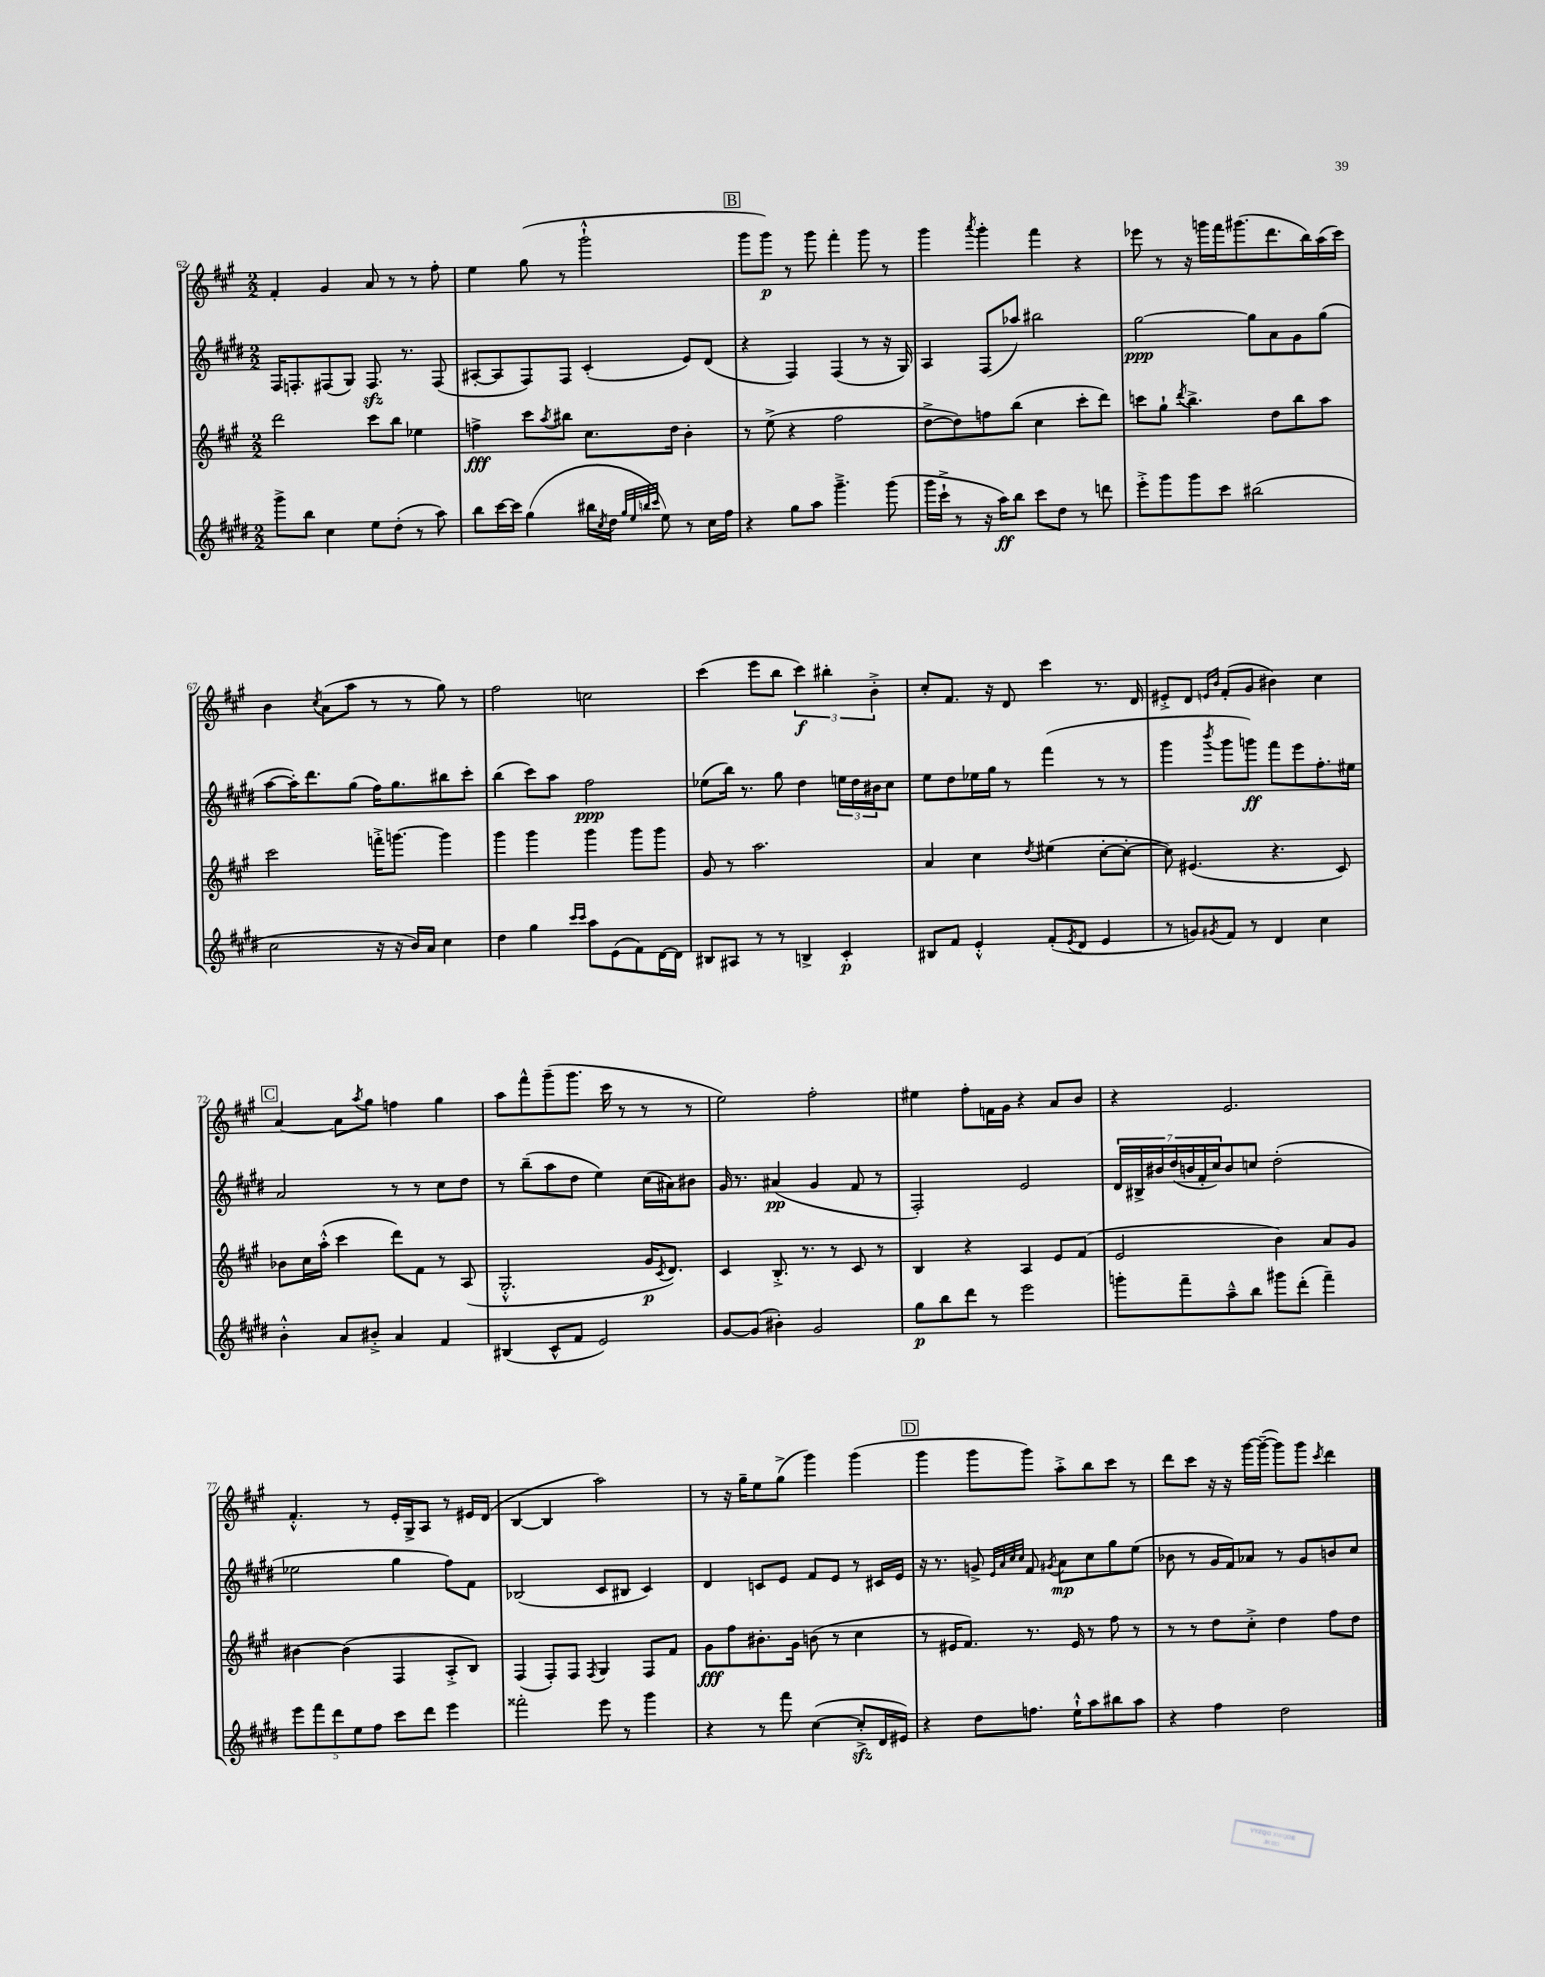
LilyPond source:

<<
\new StaffGroup <<
\new Staff = "s0" {
    \clef treble \key a \major \numericTimeSignature \time 2/2
    fis'4-. gis'4 a'8 r8 r8 fis''8-. |
    e''4 gis''8( r8 gis'''2-!-^ |
    \mark \markup { \box "B" } gis'''8 gis'''8\p) r8 gis'''8 fis'''4-. gis'''8 r8 |
    gis'''4 \acciaccatura { a'''8 } gis'''4-. fis'''4 r4 |
    ees'''8 r8 r16 g'''16 fis'''16 gis'''8.( d'''8. b''16) a''16( cis'''16) |
    b'4 \acciaccatura { cis''8 } a'8( a''8 r8 r8 gis''8) r8 |
    fis''2 c''2 |
    cis'''4( e'''8 b''8 \tuplet 3/2 { cis'''4\f) bis''4-. b'4-.-> } |
    cis''8-. fis'8. r16 d'8 cis'''4 r8. d'16 |
    eis'8-.-> d'8 \grace { e'16 b'16 } fis'8-.( gis'8 bis'4) cis''4 |
    \mark \markup { \box "C" } a'4~ a'8 \acciaccatura { a''8 } gis''8 f''4 gis''4 |
    a''8 fis'''8-^ gis'''8--( gis'''8. cis'''16 r8 r8 r8 |
    e''2) fis''2-. |
    eis''4 fis''8-. f'16 gis'16 r4 a'8 b'8 |
    r4 e'2. |
    fis'4.-.-^ r8 e'16-. gis16-> a8 r8 eis'16 d'16( |
    b4~ b4 a''2) |
    r8 r16 gis''16-- e''8 gis''8->( gis'''4) gis'''4( |
    \mark \markup { \box "D" } gis'''4 gis'''8 gis'''8) a''8-.-> b''8 cis'''8 r8 |
    d'''8 cis'''8 r16 r16 gis'''16~ gis'''16~--( gis'''8) gis'''8 \acciaccatura { cis'''8 } d'''4 \bar "|." |
}
\new Staff = "s1" {
    \clef treble \key e \major \numericTimeSignature \time 2/2
    fis16 f8.-. fis8( gis8) fis8.\sfz r8. fis8( |
    ais8~-. ais8 fis8) fis8 cis'4-.( e'8) dis'8( |
    \mark \markup { \box "B" } r4 fis4) fis4( r8 r16 gis16) |
    a4 fis8( aes''8) bis''2 |
    gis''2~\ppp gis''8 a'8 gis'8 gis''8( |
    a''8~ a''16-.) dis'''8. gis''8( fis''16) gis''8. bis''8 cis'''8-. |
    b''4( cis'''8) a''8 fis''2\ppp |
    ees''8( b''16) r8. gis''8 dis''4 \tuplet 3/2 { e''16 dis''16 bis'16 } cis''8 |
    e''8 dis''8 ees''16 gis''16 r8 fis'''4( r8 r8 |
    gis'''4 \acciaccatura { b'''8 } gis'''8 g'''8\ff) fis'''8 e'''8 fis''8.-. eis''16 |
    \mark \markup { \box "C" } a'2 r8 r8 cis''8 dis''8 |
    r8 b''8--( a''8 dis''8 e''4) cis''16( ais'16) bis'8 |
    gis'16 r8. ais'4\pp( gis'4 fis'8 r8 |
    fis2-.) e'2 |
    \tuplet 7/4 { dis'16 bis16-> bis'16 dis''16( b'16 fis'16-. cis''16) } b'8 c''8 dis''2-.( |
    ees''2 gis''4 fis''8) fis'8 |
    bes2( cis'8 bis8 cis'4) |
    dis'4 c'8 e'8 fis'8 e'8 r8 cis'16 e'16 |
    \mark \markup { \box "D" } r16 r8. g'8-> \grace { e'32 a'32 cis''32 cis''32 } fis'8 \acciaccatura { gis'8 } a'8\mp cis''8 gis''8 e''8( |
    bes'8 r8 gis'16 fis'16) aes'8 r8 gis'8 b'8 cis''8 \bar "|." |
}
\new Staff = "s2" {
    \clef treble \key a \major \numericTimeSignature \time 2/2
    d'''2 cis'''8 b''8 ees''4 |
    f''4->\fff cis'''8 \acciaccatura { a''8 } bis''8 cis''8. d''16 b'4-. |
    \mark \markup { \box "B" } r8 e''8->( r4 fis''2 |
    d''8~-> d''8) f''8 b''8( cis''4 cis'''8-. d'''8) |
    c'''8 gis''8-! \acciaccatura { d'''8 } b''4.-> d''8 b''8 a''8 |
    cis'''2 f'''16-.-> g'''8.~ g'''4 |
    gis'''4 gis'''4 gis'''4 gis'''8 gis'''8 |
    gis'8 r8 a''2. |
    a'4 cis''4 \acciaccatura { d''8 } eis''4( cis''8~-. cis''8~-. |
    cis''8) eis'4.( r4. cis'8) |
    \mark \markup { \box "C" } bes'8 cis''16 a''16-.-^( cis'''4 d'''8) fis'8 r8 a8( |
    gis2.-.-^ gis'16\p \acciaccatura { cis'8 } d'8.) |
    cis'4 b8.-.-> r8. r8 cis'8 r8 |
    b4 r4 a4 e'8 fis'8( |
    e'2 b'4) a'8 gis'8 |
    bis'4~ bis'4( fis4 a8-.-> b8) |
    fis4( fis8-.) fis8 \acciaccatura { fis8 } gis4 fis8 fis'8 |
    gis'8\fff fis''8 bis'8.-. gis'16 b'8( r8 cis''4 |
    \mark \markup { \box "D" } r8 eis'16 fis'8.) r8. eis'16 r8 fis''8 r8 |
    r8 r8 d''8 cis''8-.-> d''4 fis''8 d''8 \bar "|." |
}
\new Staff = "s3" {
    \clef treble \key e \major \numericTimeSignature \time 2/2
    gis'''8-> b''8 cis''4 e''8 dis''8-.( r8 a''8) |
    b''8 cis'''16~ cis'''16 gis''4( bis''16 \acciaccatura { cis''8 } dis''16 \grace { gis''32 e''32 b''32 cis'''32 } e''8) r8 cis''16 fis''16 |
    \mark \markup { \box "B" } r4 gis''8 a''8 gis'''4.---> gis'''8( |
    gis'''16 cis'''16-!-> r8 r16 a''16\ff) b''8 cis'''8 dis''8 r8 d'''8 |
    e'''8-.-> gis'''8 gis'''8 cis'''8 bis''2( |
    cis''2 r16 r16 b'16) a'16 cis''4 |
    dis''4 gis''4 \grace { cis'''16 cis'''16 } a''8 e'8( fis'8) dis'16~ dis'16 |
    bis8 ais8 r8 r8 b4-> cis'4-.\p |
    bis8 fis'8 e'4-.-^ fis'8-.( \acciaccatura { e'8 } dis'8 e'4 |
    r8 g'8) \acciaccatura { gis'8 } fis'8 r8 dis'4 cis''4 |
    \mark \markup { \box "C" } b'4-.-^ a'8 bis'8-.-> a'4 fis'4 |
    bis4( cis'8-^ fis'8 e'2) |
    gis'8~ gis'8( bis'4-.) gis'2 |
    gis''8\p b''8 dis'''8 r8 e'''2 |
    g'''8-. fis'''8-- a''8---^ b''8 gis'''8 dis'''8-.( fis'''4--) |
    \tuplet 5/4 { e'''8 fis'''8 dis'''8 e''8 fis''8 } cis'''8 dis'''8 e'''4 |
    fisis'''2-. e'''8 r8 gis'''4 |
    r4 r8 fis'''8 cis''4~( cis''8-.->\sfz dis'16 eis'16) |
    \mark \markup { \box "D" } r4 dis''8 f''8. e''16-!-^ a''8 bis''8 a''8 |
    r4 fis''4 dis''2 \bar "|." |
}
>>
>>
\layout { \context { \Score currentBarNumber = #62 } }
